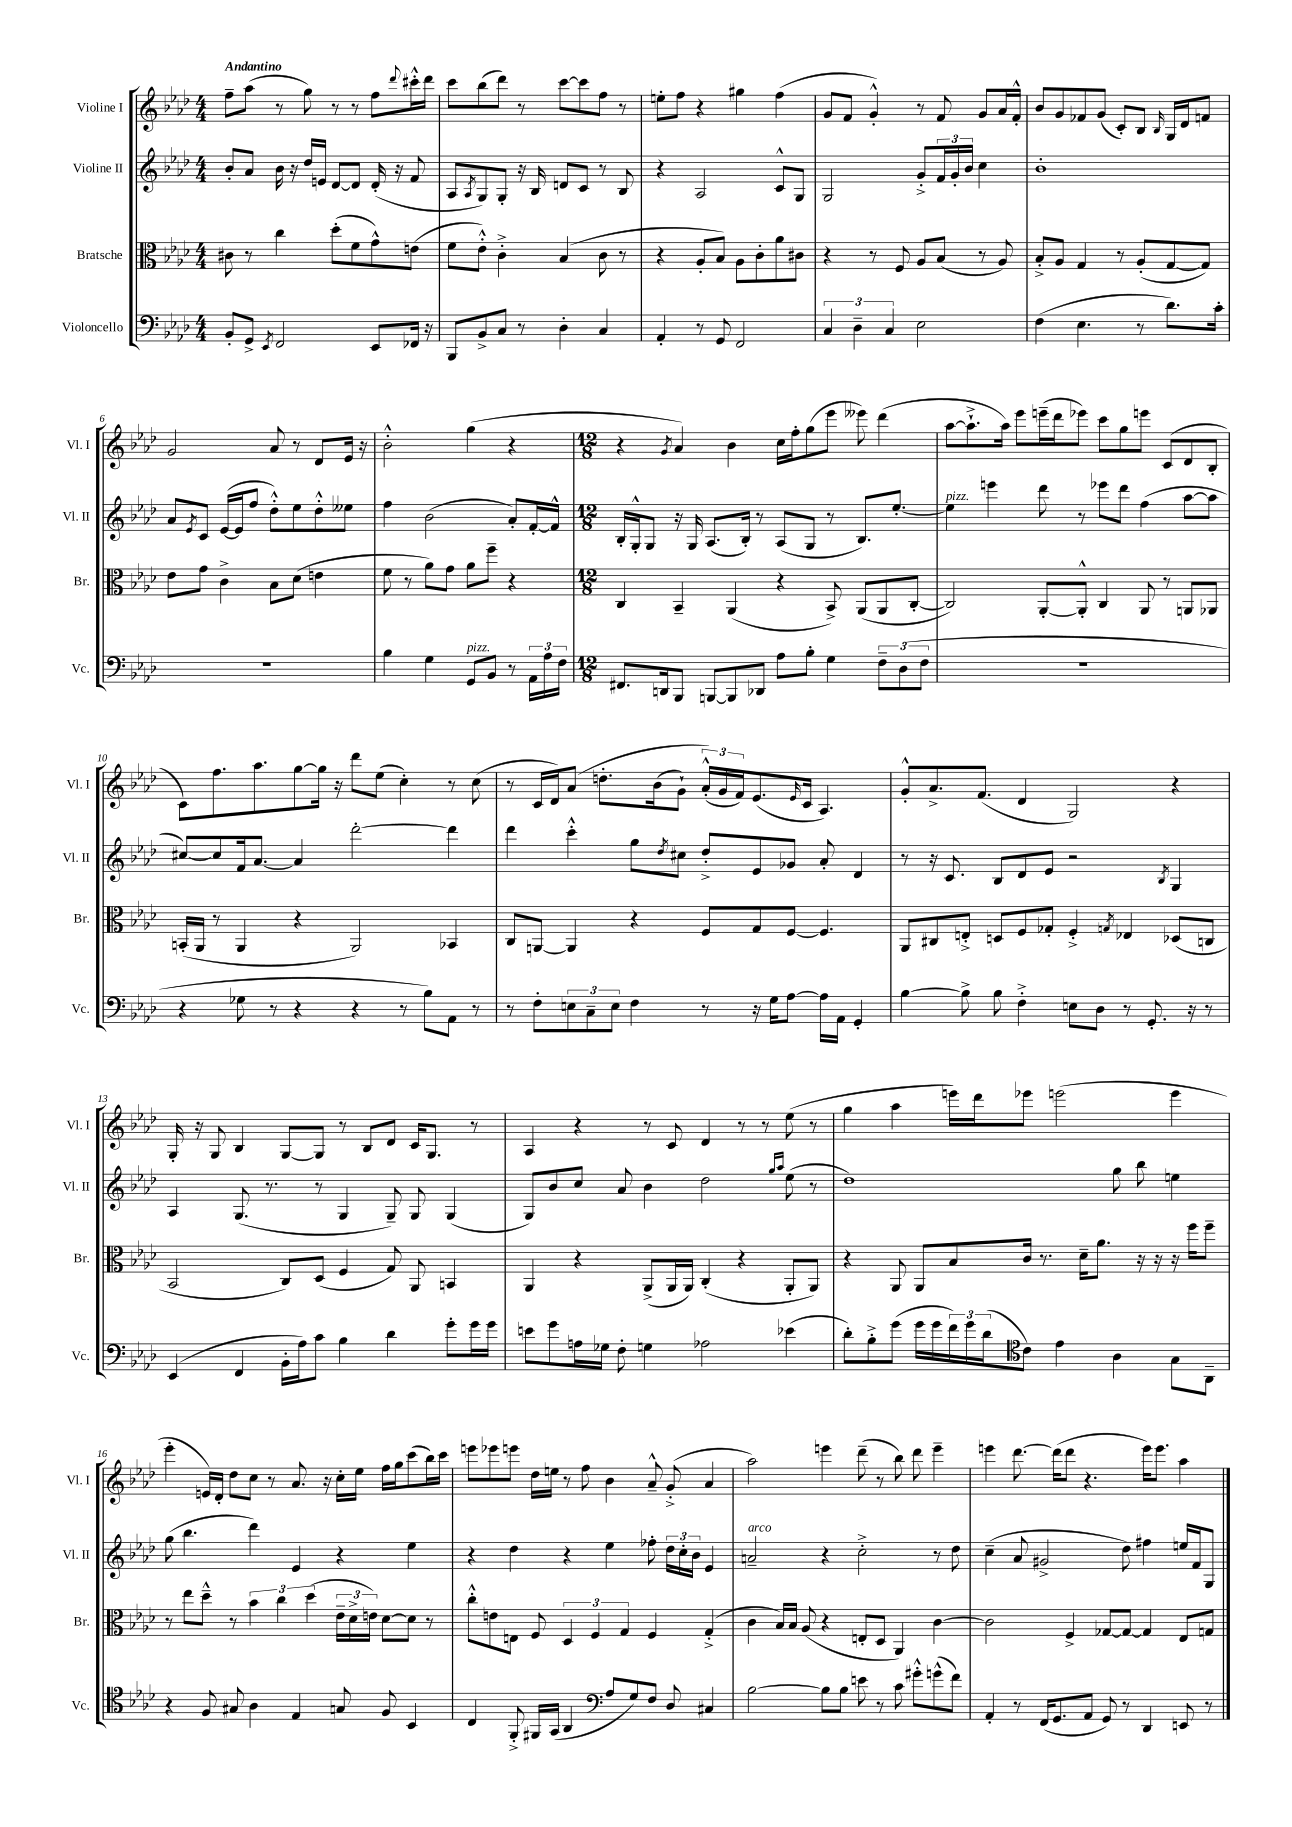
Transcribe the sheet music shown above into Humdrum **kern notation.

**kern	**kern	**kern	**kern
*part4	*part3	*part2	*part1
*staff4	*staff3	*staff2	*staff1
*I"Violoncello	*I"Bratsche	*I"Violine II	*I"Violine I
*I'Vc.	*I'Br.	*I'Vl. II	*I'Vl. I
*clefF4	*clefC3	*clefG2	*clefG2
*k[b-e-a-d-]	*k[b-e-a-d-]	*k[b-e-a-d-]	*k[b-e-a-d-]
*M4/4	*M4/4	*M4/4	*M4/4
=1	=1	=1	=1
!	!	!	!LO:TX:a:B:t=Andantino
8BB-'/L	8c#X\	8b-'/L	8ff~\L
8GG^/J	8r	8a-/J	(8aa-\J
8qEE-/	.	.	.
2FF/	4cc\	16b-\	8r
.	.	16r	.
.	.	16dd-/LL	8gg\)
.	.	16en/JJ	.
.	(8dd-'\L	[8d-/L	8r
.	8f\	8d-/J]	8r
8EE-/L	8g^^\)	(16d-'/	8ff\L
.	.	16r	.
.	.	.	8qqddd-/
16FF-X/Jk	(8en\J	8f/	16ccc#X'^^\L
16r	.	.	16ddd-\JJ
=2	=2	=2	=2
8BBB-/L	8f\L	8A-/L	8ccc\L
.	.	8qA-/	.
8BB-^/	8e-'^^\J)	8G/)	(8bb-\
8C/J	4c'^\	8G'/J	8ddd-\J)
8r	.	16r	8r
.	.	16B-/	.
4D-'\	(4B-/	8dn/L	[8ccc\L
.	.	8c/J	8ccc\]
4C/	8c\	8r	8ff\J
.	8r	8B-/	8r
=3	=3	=3	=3
4AA-'/	4r	4r	8een'\L
.	.	.	8ff\J
8r	8A-'/L	2A-/	4r
8GG/	8B-/J)	.	.
2FF/	8A-\L	.	4gg#X\
.	8c'\	.	.
.	8a-\	8c^^/L	(4ff\
.	8c#X\J	8G/J	.
=4	=4	=4	=4
6C/	4r	2G/	8g/L
.	.	.	8f/J
6D-~\	.	.	.
.	8r	.	4g'^^/)
6C/	.	.	.
.	8F/	.	.
2E-\	8A-/L	8g'^/L	8r
.	(8B-/J	24f/L	8f/
.	.	24g'/	.
.	.	24b-/JJ	.
.	8r	4cc\	8g/L
.	8A-/)	.	16a-/L
.	.	.	16f'^^/JJ
=5	=5	=5	=5
(4F\	8B-'^/L	1b-'	8b-/L
.	8A-/J	.	8g/
4.E-\	4G/	.	8f-X/
.	.	.	(8g/J
.	8r	.	8c'/L)
8r	(8A-'/L	.	8B-/J
.	.	.	16qqB-/
8.d-\L)	[8G/	.	16G/LL
.	.	.	16d-/J
.	8G/J])	.	8fn/J
16c'\Jk	.	.	.
!!LO:LB:g=z
=6	=6	=6	=6
1r	8e-\L	8a-/L	2g/
.	.	8qe-/	.
.	8g\J	8c/J	.
.	4c^\	([16e-/LL	.
.	.	16e-/J]	.
.	.	8ff/J	.
.	8B-\L	8dd-'^^\L)	8a-/
.	(8d-\J	8ee-\	8r
.	4en\	8dd-'^^\	8d-/L
.	.	8ee--X\J	16e-/Jk
.	.	.	16r
=7	=7	=7	=7
4B-\	8f\	4ff\	2b-'^^\
.	8r	.	.
4G\	8a-\L)	(2b-\	.
.	8g\J	.	.
!LO:TX:a:i:t=pizz.	!	!	!
8GG/L	8a-\L	.	(4gg\
8BB-/J	8ff~\J	.	.
8r	4r	8a-'/L)	4r
24AA-\LL	.	[16f'/L	.
24A-\	.	.	.
.	.	16f^^/JJ]	.
24F\JJ	.	.	.
=8	=8	=8	=8
*M12/8	*M12/8	*M12/8	*M12/8
8.FF#X/L	4C/	16B-'/LL	4r
.	.	16G'^^/J	.
.	.	8G/J	.
16DDn/k	.	.	.
.	.	.	8qg/
8BBB-/J	4BB-~/	16r	4a-/)
.	.	16G/	.
[8BBBn/L	.	(8.A-/L	.
8BBB/]	(4AA-/	.	4b-\
.	.	16B-'/Jk)	.
8DD-X/J	.	8r	.
8A-\L	4r	(8A-/L	16cc\LL
.	.	.	16ff'\J
8B-'\J	.	8G/J	(8gg\
4G\	8BB-^/)	8r	8eee-\J
.	(8AA-/L	8.B-/L)	8eee--X\)
12F~\L	8AA-/	.	(4ddd-\
.	.	[8.ee-'/J	.
(12D-\	.	.	.
.	[8C'/J	.	.
12F\J	.	.	.
=9	=9	=9	=9
!	!	!LO:TX:a:i:t=pizz.	!
1.r	2C/])	4ee-\]	[8aa-\L
.	.	.	8.aa-`^\]
.	.	4eeen\	.
.	.	.	16aa-\Jk)
.	.	.	8eee-\L
.	[8AA-'/L	8ddd-\	(16eeen~\L
.	.	.	16ddd-\J
.	8AA-'^^/J]	8r	8eee-X\J)
.	4C/	8eee-X\L	8ccc\L
.	.	8ddd-\J	8gg\
.	8AA-/	(4ff\	8eeen\J
.	8r	.	(8c/L
.	8AAn/L	[8aa-\L	8d-/
.	8AA-X/J	8aa-\J]	8B-'/J
!!LO:LB:g=z
=10	=10	=10	=10
4r	(16BBn'/LL	[8cc#X/L)	8c\L)
.	16AA-/JJ	.	.
.	8r	8cc#/]	8.ff\
8G-X\	4AA-/	16f/k	.
.	.	[8.a-/J	8.aa-\
8r	.	.	.
4r	4r	4a-/]	[8gg\
.	.	.	16gg\Jk]
.	.	.	16r
4r	2AA-/)	[2ddd-'\	8ddd-\L
.	.	.	(8ee-\J
8r	.	.	4cc'\)
8B-\L)	.	.	.
8AA-\J	4BB-X/	4ddd-\]	8r
8r	.	.	(8cc\
=11	=11	=11	=11
8r	8C/L	4ddd-\	8r
8F'\L	[8AAn/J	.	16c/LL
.	.	.	16d-/J)
12En\	4AA/]	4ccc'^^\	(8a-/J
12C~\	.	.	.
.	.	.	8.ddn'\L
12E\J	.	.	.
4F\	4r	8gg\L	.
.	.	.	(16b-\k
.	.	8qdd-/	.
.	.	8cc#X\J	8g`\J)
8r	8F/L	8dd-'^/L	(24a-'^^/LL)
.	.	.	24g/
.	.	.	24f/J)
16r	8G/	8e-/	(8.e-/
16G\KL	.	.	.
[8A-\J	[8F/J	8g-X/J	.
.	.	.	16qqe-/
.	.	.	16c/Jk
16A-\LL]	4.F/]	8a-'/	4.A-/)
16AA-\JJ	.	.	.
4GG'/	.	4d-/	.
=12	=12	=12	=12
[4B-\	8AA-/L	8r	8g'^^/L
.	8C#X/	16r	8.a-^/
.	.	8.c/	.
8B-^\]	8En'^/J	.	.
.	.	.	(8.f/J
8B-\	8Dn/L	8B-/L	.
4F'^\	8F/	8d-/	4d-/
.	8G-X'/J	8e-/J	.
8En\L	4F'^/	2r	2G/)
8D-\J	.	.	.
.	8qGn/	.	.
8r	4E-X/	.	.
8.GG'/	.	.	.
.	.	8qB-/	.
.	(8D-X/L	4G/	4r
16r	.	.	.
8r	8Cn/J	.	.
!!LO:LB:g=z
=13	=13	=13	=13
(4EE-/	2BB-/	4A-/	16G'/
.	.	.	16r
.	.	.	8G/
4FF/	.	(8.G/	4B-/
.	.	8.r	.
16BB-'\LL	8C/L)	.	[8G/L
16A-\J)	.	.	.
8c\J	(8D-/J	8r	8G/J]
4B-\	4F/	4G/	8r
.	.	.	8B-/L
4d-\	8G/)	8G~/)	8d-/J
.	8AA-/	8G/	16c/KL
.	.	.	8.G/J
8g'\L	4BBn/	(4G/	.
16g\L	.	.	8r
16g\JJ	.	.	.
=14	=14	=14	=14
8en\L	4AA-/	8G/L)	4A-/
8g\	.	8b-/	.
16An\L	4r	8cc/J	4r
16G-X\JJ	.	.	.
8F'\	.	8a-/	.
4Gn\	(8AA-^/L	4b-\	8r
.	16AA-/L	.	8c/
.	16AA-/JJ)	.	.
2A-X\	(4C'/	2dd-\	4d-/
.	4r	.	8r
.	.	.	8r
.	.	16qqgg/LL	.
.	.	16qqaa-/JJ	.
(4e-X\	8AA-'/L	(8ee-\	(8ee-\
.	8AA-/J)	8r	8r
=15	=15	=15	=15
8d-'\L)	4r	1dd-)	4gg\
8B-'^\	.	.	.
(8g\J	8AA-/	.	4aa-\
16g\LL	8AA-/L	.	.
16g\	.	.	.
24f\)	8B-/	.	16eeen\LL)
24g\	.	.	.
.	.	.	16ddd-\J
(24d-\J	.	.	.
8c\J)	16c/Jk	.	8eee-X\J
.	8.r	.	.
4e-\	.	.	(2eeen\
.	16d-~\KL	.	.
.	8.a-\J	.	.
4A-\	.	8gg\	.
.	16r	8bb-\	.
.	16r	.	.
8G\L	16r	4een\	4eee\
.	16ff\KL	.	.
8AA-~\J	8ff~\J	.	.
!!LO:LB:g=z
=16	=16	=16	=16
*clefC4	*	*	*
4r	8r	(8gg\	4eee-'\
.	8ee-\L	4.bb-\	.
8F/	8dd-~^^\J	.	16en/LL)
.	.	.	16d-'/JJ
8G#X/	8r	.	8dd-\L
4A-\	6b-\	4ddd-\)	8cc\J
.	.	.	8r
.	6cc\	.	.
4E-/	.	4e-/	8.a-/
.	(6dd-\	.	.
.	.	.	16r
8Gn/	24e-~\LL	4r	16cc'\LL
.	24d-^\	.	.
.	.	.	16ee-\JJ
.	24en\JJ)	.	.
8F/	[8d-\L	.	16ff\LL
.	.	.	16gg\J
4BB-/	8d-\J]	4ee-\	(8ccc\
.	8r	.	16bb-\L)
.	.	.	16ccc\JJ
=17	=17	=17	=17
4C/	8cc'^^\L	4r	8eeen\L
.	8en\	.	8eee-X\
8FF'^/	8En\J	4dd-\	8eeen\J
16FF#X/LL	8F/	.	16dd-\LL
(16GG/JJ	.	.	16een\JJ
4AA-/	6D-/	4r	8r
.	.	.	8ff\
.	6F/	.	.
8A-/L	.	4ee-\	4b-\
.	6G/	.	.
8G/)	.	.	.
8F/J	4F/	8ff-X'\	8a-~^^/
8D-/	.	24dd-\LL	(8g'^/
.	.	24cc'\	.
.	.	24b-\JJ	.
4C#X/	(4G'^/	4e-/	4a-/
=18	=18	=18	=18
*clefF4	*	*	*
!	!	!LO:TX:a:i:t=arco	!
[2B-\	4c\	2an~/	2aa-\)
.	16B-/LL)	.	.
.	16B-/JJ	.	.
.	(8A-/	.	.
8B-\L]	4r	4r	4eeen\
8B-\J	.	.	.
8en\	8En'/L	2cc'^\	(8ddd-~\
8r	8D-/J	.	8r
8c\	4AA-/)	.	8bb-\)
8g#X'^^\L	.	.	8ddd-\
(8gn^^\	[4c\	8r	4eee~\
8f\J)	.	8dd-\	.
=19	=19	=19	=19
4AA-'/	2c\]	(4cc~\	4eeen\
8r	.	8a-/	[8.ddd-\
(16FF/KL	.	2g#X^/	.
8.GG/	.	.	(16ddd-\KL]
.	4F^/	.	8ddd-\J
8AA-/J	.	.	4.r
8GG/)	[8G-X/L	.	.
8r	8G-/J_	8dd-\)	.
4DD-/	4G-/]	4ff#X\	16eee\KL)
.	.	.	8.eee\J
8EEn/	8E-/L	16een/LL	4aa-\
.	.	16f/J	.
8r	8Gn/J	8G/J	.
==	==	==	==
*-	*-	*-	*-
